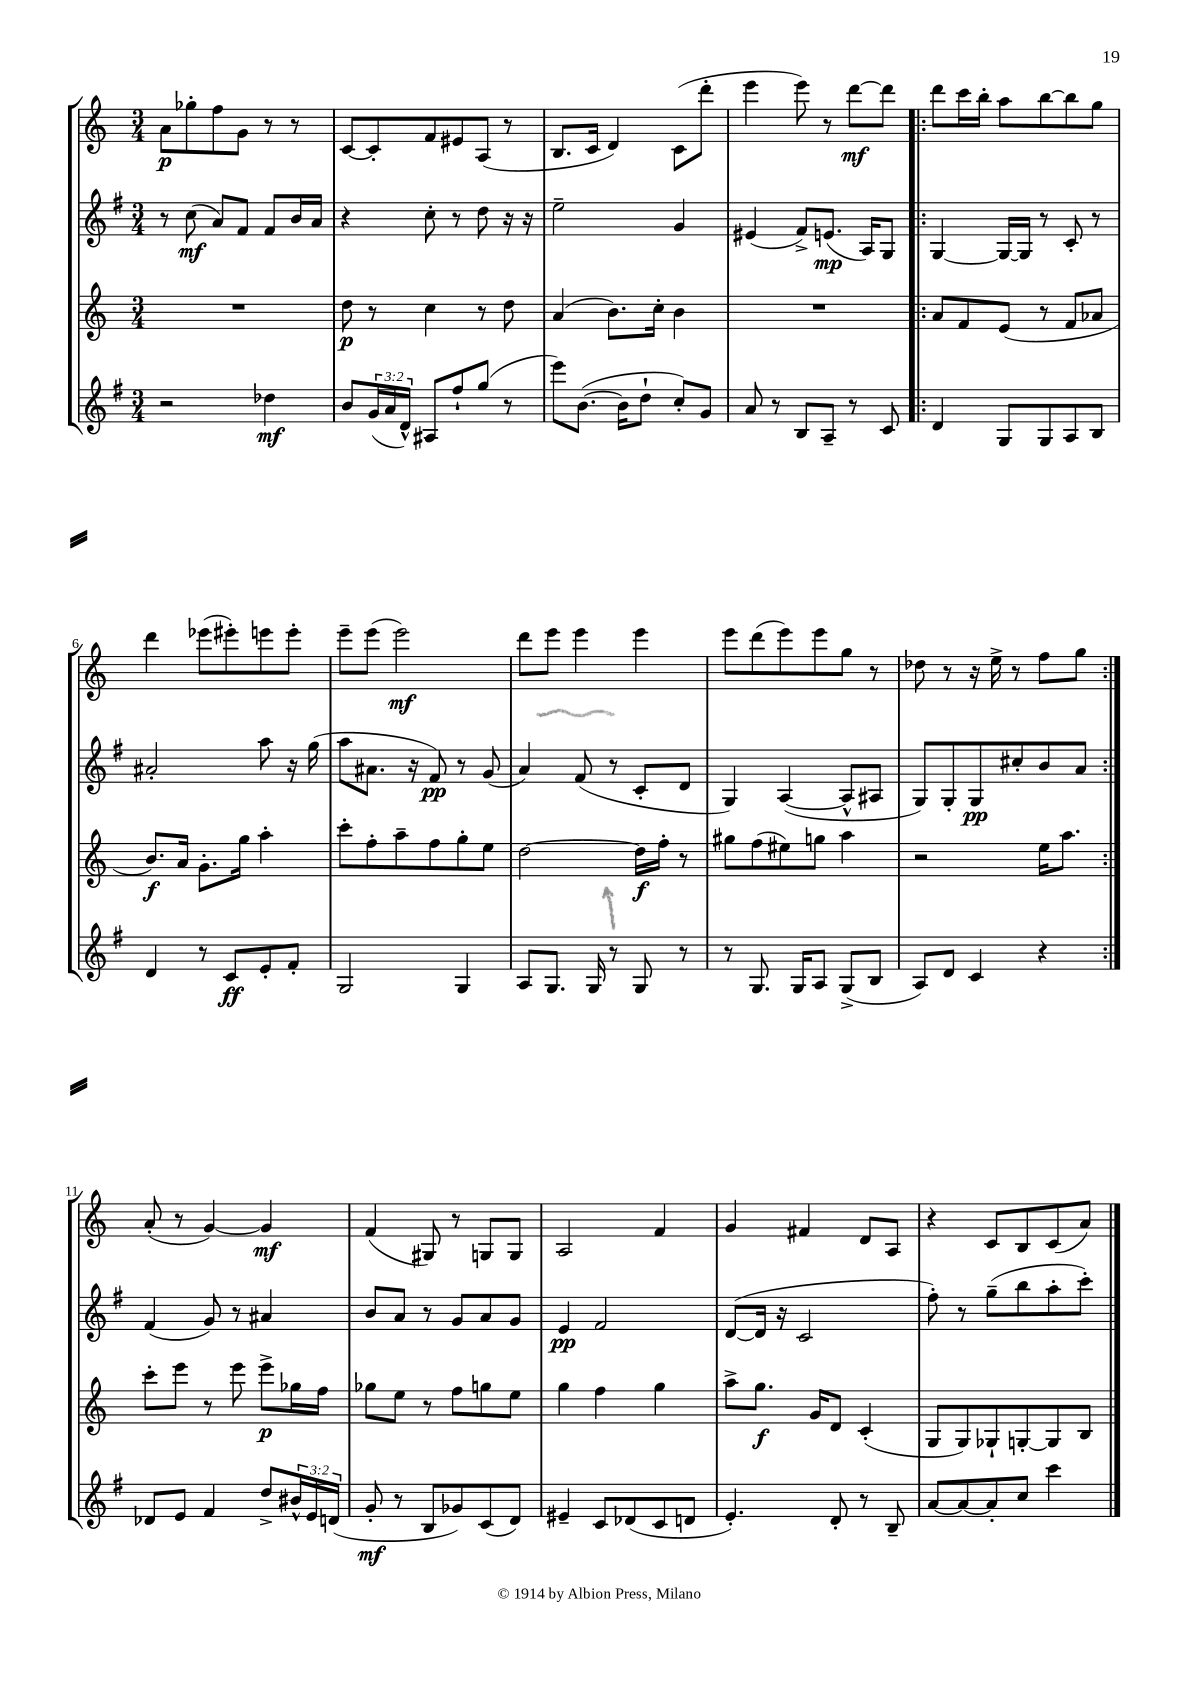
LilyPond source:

<<
\new StaffGroup <<
\new Staff = "s0" {
    \clef treble \key c \major \numericTimeSignature \time 3/4
    a'8\p ges''8-. f''8 g'8 r8 r8 |
    c'8~ c'8-. f'8 eis'8 a8( r8 |
    b8. c'16 d'4) c'8( d'''8-. |
    e'''4 e'''8) r8 d'''8~\mf d'''8 |
    \repeat volta 2 { d'''8 c'''16 b''16-. a''8 b''8~ b''8 g''8 |
    d'''4 ees'''8( eis'''8-.) e'''8 e'''8-. |
    e'''8-- e'''8( e'''2\mf) |
    d'''8 e'''8 e'''4 e'''4 |
    e'''8 d'''8( e'''8) e'''8 g''8 r8 |
    des''8 r8 r16 e''16-> r8 f''8 g''8 | }
    a'8-.( r8 g'4~) g'4\mf |
    f'4( gis8) r8 g8 g8 |
    a2 f'4 |
    g'4 fis'4 d'8 a8 |
    r4 c'8 b8 c'8( a'8) \bar "|." |
}
\new Staff = "s1" {
    \clef treble \key g \major \numericTimeSignature \time 3/4
    r8 c''8\mf( a'8) fis'8 fis'8 b'16 a'16 |
    r4 c''8-. r8 d''8 r16 r16 |
    e''2-- g'4 |
    eis'4( fis'8->) e'8.\mp( a16) g8 |
    \repeat volta 2 { g4~ g16~ g16 r8 c'8-. r8 |
    ais'2-. a''8 r16 g''16( |
    a''8 ais'8. r16 fis'8\pp) r8 g'8( |
    a'4) fis'8( r8 c'8-. d'8 |
    g4) a4~( a8-^ ais8 |
    g8) g8-. g8\pp cis''8-. b'8 a'8 | }
    fis'4( g'8) r8 ais'4 |
    b'8 a'8 r8 g'8 a'8 g'8 |
    e'4\pp fis'2 |
    d'8~( d'16 r16 c'2 |
    fis''8-.) r8 g''8--( b''8 a''8-. c'''8-.) \bar "|." |
}
\new Staff = "s2" {
    \clef treble \key c \major \numericTimeSignature \time 3/4
    R2. |
    d''8\p r8 c''4 r8 d''8 |
    a'4( b'8.) c''16-. b'4 |
    R2. |
    \repeat volta 2 { a'8 f'8 e'8( r8 f'8 aes'8 |
    b'8.\f) a'16 g'8.-. g''16 a''4-. |
    c'''8-. f''8-. a''8-- f''8 g''8-. e''8 |
    d''2~ d''16\f f''16-. r8 |
    gis''8 f''8( eis''8) g''8 a''4 |
    r2 e''16 a''8. | }
    c'''8-. e'''8 r8 e'''8 e'''8->\p ges''16 f''16 |
    ges''8 e''8 r8 f''8 g''8 e''8 |
    g''4 f''4 g''4 |
    a''8-> g''8.\f g'16 d'8 c'4-.( |
    g8 g8) ges8-! g8~-. g8 b8 \bar "|." |
}
\new Staff = "s3" {
    \clef treble \key g \major \numericTimeSignature \time 3/4 \override Staff.TupletNumber.text = #tuplet-number::calc-fraction-text
    r2 des''4\mf |
    b'8 \tuplet 3/2 { g'16( a'16 d'16-^) } ais8 fis''8-! g''8( r8 |
    e'''8) b'8.~( b'16 d''8-! c''8-.) g'8 |
    a'8 r8 b8 a8-- r8 c'8 |
    \repeat volta 2 { d'4 g8 g8 a8 b8 |
    d'4 r8 c'8\ff e'8-. fis'8-. |
    g2 g4 |
    a8 g8. g16 r8 g8 r8 |
    r8 g8. g16 a8 g8->( b8 |
    a8) d'8 c'4 r4 | }
    des'8 e'8 fis'4 d''8-> \tuplet 3/2 { bis'16-^ e'16 d'16( } |
    g'8-.\mf r8 b8 ges'8) c'8( d'8) |
    eis'4-- c'8 des'8( c'8 d'8 |
    e'4.-.) d'8-. r8 b8-- |
    a'8~ a'8~ a'8-. c''8 c'''4 \bar "|." |
}
>>
>>
